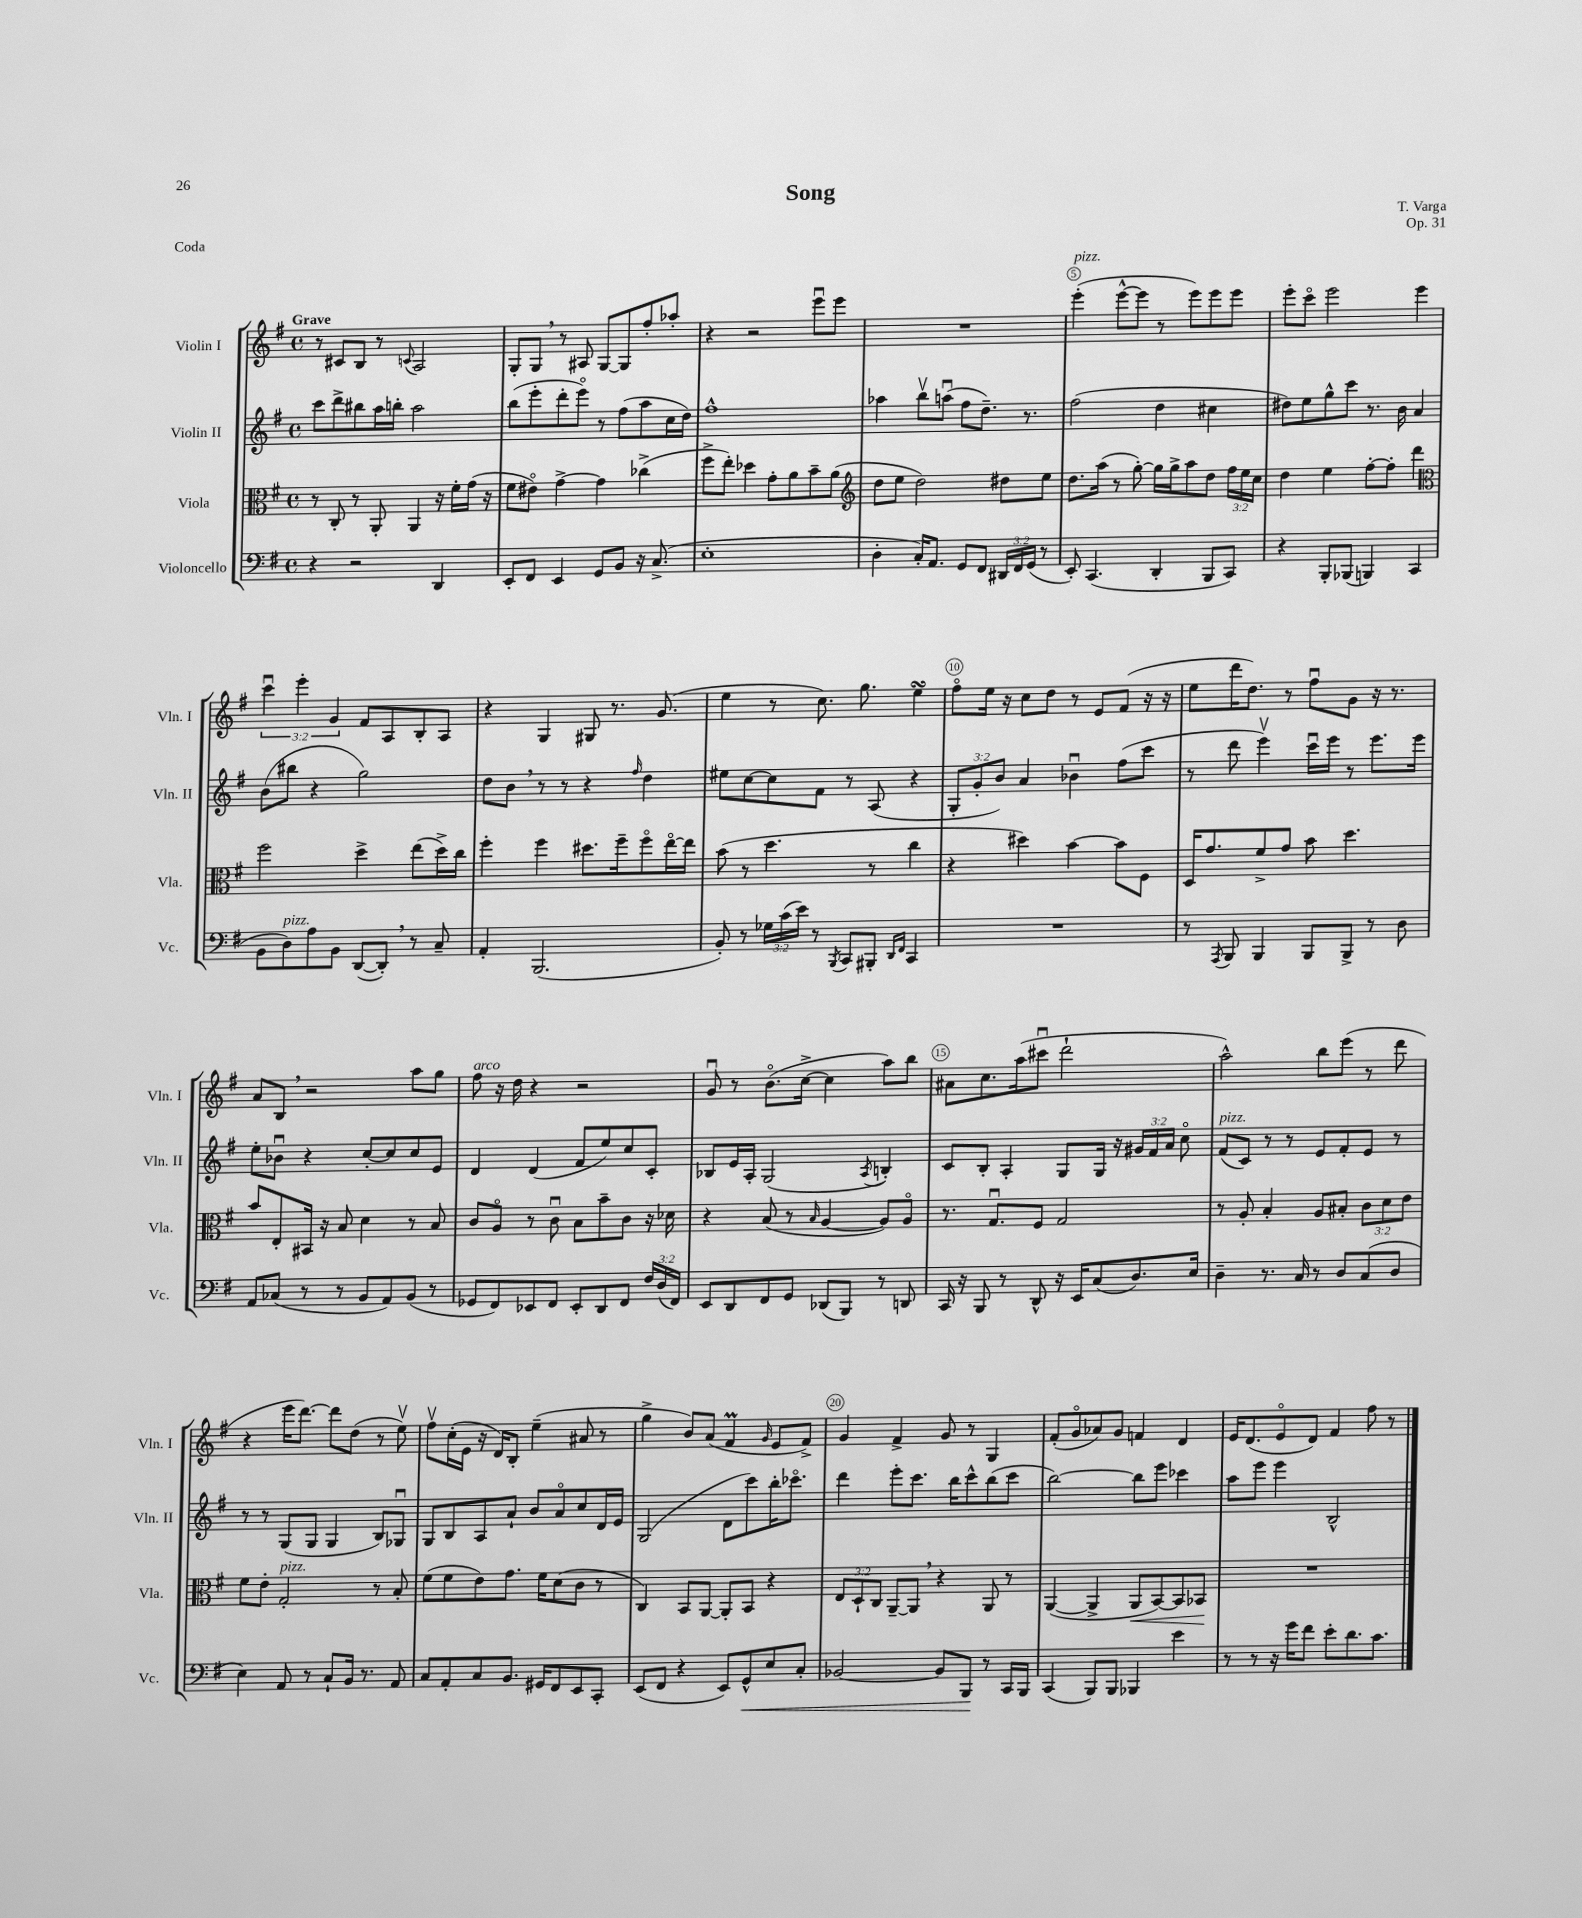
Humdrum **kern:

**kern	**kern	**kern	**kern
*staff4	*staff3	*staff2	*staff1
*clefF4	*clefC3	*clefG2	*clefG2
*k[f#]	*k[f#]	*k[f#]	*k[f#]
*M4/4	*M4/4	*M4/4	*M4/4
*met(c)	*met(c)	*met(c)	*met(c)
4r	8r	8ccc	8r
.	8C'	8ddd^	8c#
2r	8r	8bb#	8B
.	8AA'	16aa	8r
.	.	16bb'	.
.	.	.	8qqc
.	4AA	2aa	2A
4DD	16r	.	.
.	16f#'	.	.
.	(16g	.	.
.	16r	.	.
=	=	=	=
8EE'	8f#	(8bb	8G'
8FF#	8e#o)	8eee'	8G
4EE	[4g^	8ddd'	8r
.	.	8eeeo)	8A#
8GG	4g]	8r	[8G
8BB	.	(8ff#	8G]
16r	(4cc-^	8aa	8ff#'
(8.C^	.	.	.
.	.	16cc	8aa-'
.	.	16dd)	.
=	=	=	=
1E'	8ff#^	1ff#^^	4r
.	8ee')	.	.
.	4dd-	.	2r
.	8g'	.	.
.	8a	.	.
.	8b~	.	8eeeu
.	(8a	.	8eee
=	=	=	=
*	*clefG2	*	*
4D'	8dd	4aa-	1r
.	8ee	.	.
16C')	2dd)	8bbv	.
8.AA	.	.	.
.	.	(8aau	.
8GG	.	8ff#	.
8FF#	.	8.dd~)	.
24DD#	8dd#	.	.
24FF#	.	.	.
.	.	8.r	.
(24GG	.	.	.
8r	8ee	.	.
=	=	=	=
8EE')	8.dd	(2ff#	(4eee'
(4.CC	.	.	.
.	(16aa	.	.
.	8r	.	[8eee^^
.	[8gg')	.	8eee]
4DD'	16gg]	4dd	8r
.	16gg^	.	.
.	8aa	.	8eee)
8BBB	8dd	4cc#	8eee
8CC)	24ff#	.	8eee
.	24ee	.	.
.	24cc	.	.
=	=	=	=
4r	4dd	8dd#)	8eee'
.	.	8ee	8ccco
8BBB'	4ee	8gg^^	2eee
(8BBB-	.	8ccc	.
4BBB)	[8ff#'	8.r	.
.	8ff#']	.	.
.	.	16b	.
(4CC	4ddd	4a	4eee
=	=	=	=
*	*clefC3	*	*
8BB	2ff#	(8b	6cccu
8D)	.	8bb#	.
.	.	.	6eee'
8A	.	4r	.
.	.	.	6g
8BB	.	.	.
([8DD	4dd^	2gg)	8f#
8DD'])	.	.	8A
8r	(8ee	.	8B'
8C~	16dd^)	.	8A
.	16cc	.	.
=	=	=	=
4AA'	4ff#'	8dd	4r
.	.	8b	.
(2.BBB	4ff#	8r	4G
.	.	8r	.
.	8.dd#	4r	8G#
.	.	.	8.r
.	16ff#~	.	.
.	.	16qqff#	.
.	8ff#o	4dd	.
.	.	.	(8.g
.	[16eeo	.	.
.	16ee]	.	.
=	=	=	=
8BB')	(8b	8ee#	4ee
8r	8r	[8cc	.
24G-	4.dd	8cc]	8r
(24c	.	.	.
24e)	.	.	.
8r	.	8f#	8.cc)
8qBBB	.	.	.
8CC	.	8r	.
.	.	.	8.gg
8BBB#'	8r	(8A	.
16qqDD	.	.	.
16qqFF#	.	.	.
4CC	4cc	4r	4ee
=	=	=	=
1r	4r	12G'	8ff#o
.	.	12g'	.
.	.	.	16ee
.	.	12b)	.
.	.	.	16r
.	4dd#)	4a	8cc
.	.	.	8dd
.	[4b	4b-u	8r
.	.	.	8e
.	8b]	(8ff#	(8f#
.	8F#	8ccc	16r
.	.	.	16r
=	=	=	=
8r	16D	8r	8ee
.	8.g	.	.
8qAAA	.	.	.
8BBB	.	8ddd	16ddd
.	.	.	8.dd)
4BBB	8f#^	4eeev)	.
.	8g	.	8r
8BBB	8b	16cccu	8ff#u
.	.	16eee	.
8BBB^	4.dd	8r	8g
8r	.	8.eee	16r
.	.	.	8.r
8D	.	.	.
.	.	16eee	.
=	=	=	=
8AA	8b	8ee'	8a
(8C-	8E'	8b-u	8B
8r	16BB#	4r	2r
.	16r	.	.
8r	8B	.	.
8BB	4d	[8cc'	.
8AA)	.	8cc]	.
(8BB	8r	8cc	8aa
8r	8B	8e	8gg
=	=	=	=
8GG-	8c	4d	8ff#
8FF#)	8Ao	.	16r
.	.	.	16dd
8EE-	8r	(4d	4r
8FF#	8cu	.	.
8EE-'	8B	8f#	2r
8DD	8b~	8ee)	.
8FF#	8c	8cc	.
24F#	16r	8c'	.
(24D	.	.	.
.	16d-	.	.
24FF#)	.	.	.
=	=	=	=
8EE	4r	8B-	8gu
8DD	.	16e	8r
.	.	16A'	.
8FF#	(8B	(2G	(8.bo
8GG	8r	.	.
.	.	.	[16cc^
.	16qqB	.	.
(8DD-	[4A	.	4cc]
8BBB)	.	.	.
.	.	8qA	.
8r	8A])	4B')	8aa)
8DD	8Ao	.	8bb
=	=	=	=
16CC	8.r	8c	8a#
16r	.	.	.
8BBB	.	8B'	8.cc
.	8.Gu	.	.
8r	.	4A'	.
.	.	.	(16aa
8DD^^	8F#	.	8ccc#u
16r	2G	8G	2ddd`
16EE	.	.	.
(8C	.	16G	.
.	.	16r	.
8.D)	.	24g#	.
.	.	24f#	.
.	.	24a	.
.	.	8cco	.
16E	.	.	.
=	=	=	=
4D~	8r	(8f#	2aa^^)
.	8A'	8c)	.
8.r	4B'	8r	.
.	.	8r	.
16C	.	.	.
8r	8A	8e	8bb
8D	8B#'	8f#'	(8eee
(8C	12c	8e	8r
.	12d	.	.
8D	.	8r	8ddd
.	12e	.	.
=	=	=	=
4E)	8f#	8r	4r
.	8e'	8r	.
8AA	2G'	(8G	16eee
.	.	.	[8.ddd)
8r	.	8G	.
8C`	.	4G	8ddd]
16BB	.	.	(8dd
8.r	.	.	.
.	8r	8B)	8r
8AA	8B'	8G-u	8eev)
=	=	=	=
8C	(8f#	8G	8ff#v
8AA'	8f#	8B	(16cc'
.	.	.	16e
8C	8e)	8A	16r
.	.	.	16d)
8.BB	8.g	8a`	8B'
.	.	8b	(4ee~
16GG#	16f#	.	.
8FF#	(8d	8ao	.
8EE	8c	8cc	8a#
8CC'	8r	16d	8r
.	.	16e	.
=	=	=	=
(8EE	4C)	(2G	4gg^
8FF#	.	.	.
4r	8BB	.	8b)
.	[8AA	.	(8a
8EE)	8AA']	8d	4f#
8GG^^	8BB	8ccc)	.
.	.	.	16qqg
8E	4r	16bb'	8e
.	.	8.ccc-o	.
8C'	.	.	8f#^)
=	=	=	=
[2BB-	12E	4ddd	4g
.	12D`	.	.
.	12C	.	.
.	[8AA~	8eee'	4f#^
.	8AA]	8.ccc	.
8BB-]	4r	.	8g
.	.	16bb	.
8BBB	.	8ccc^^	8r
8r	8AA	(8bb	4G
16CC	8r	8ccc	.
16BBB	.	.	.
=	=	=	=
(4CC	([4AA	[2bb)	(8f#'
.	.	.	8go
8BBB)	4AA^]	.	8a-)
8BBB	.	.	8g
4BBB-	8AA	8bb]	4f
.	[8BB)	8eee	.
4e	8BB]	4ccc-	4d
.	8BB-	.	.
=	=	=	=
8r	1r	8aa	16e
.	.	.	(8.d
8r	.	8eee	.
16r	.	4eee	8eo
16g	.	.	.
8f#	.	.	8d)
8e'	.	2B^^	4f#
8.d	.	.	.
.	.	.	8ff#
8.c	.	.	.
.	.	.	8r
==	==	==	==
*-	*-	*-	*-
